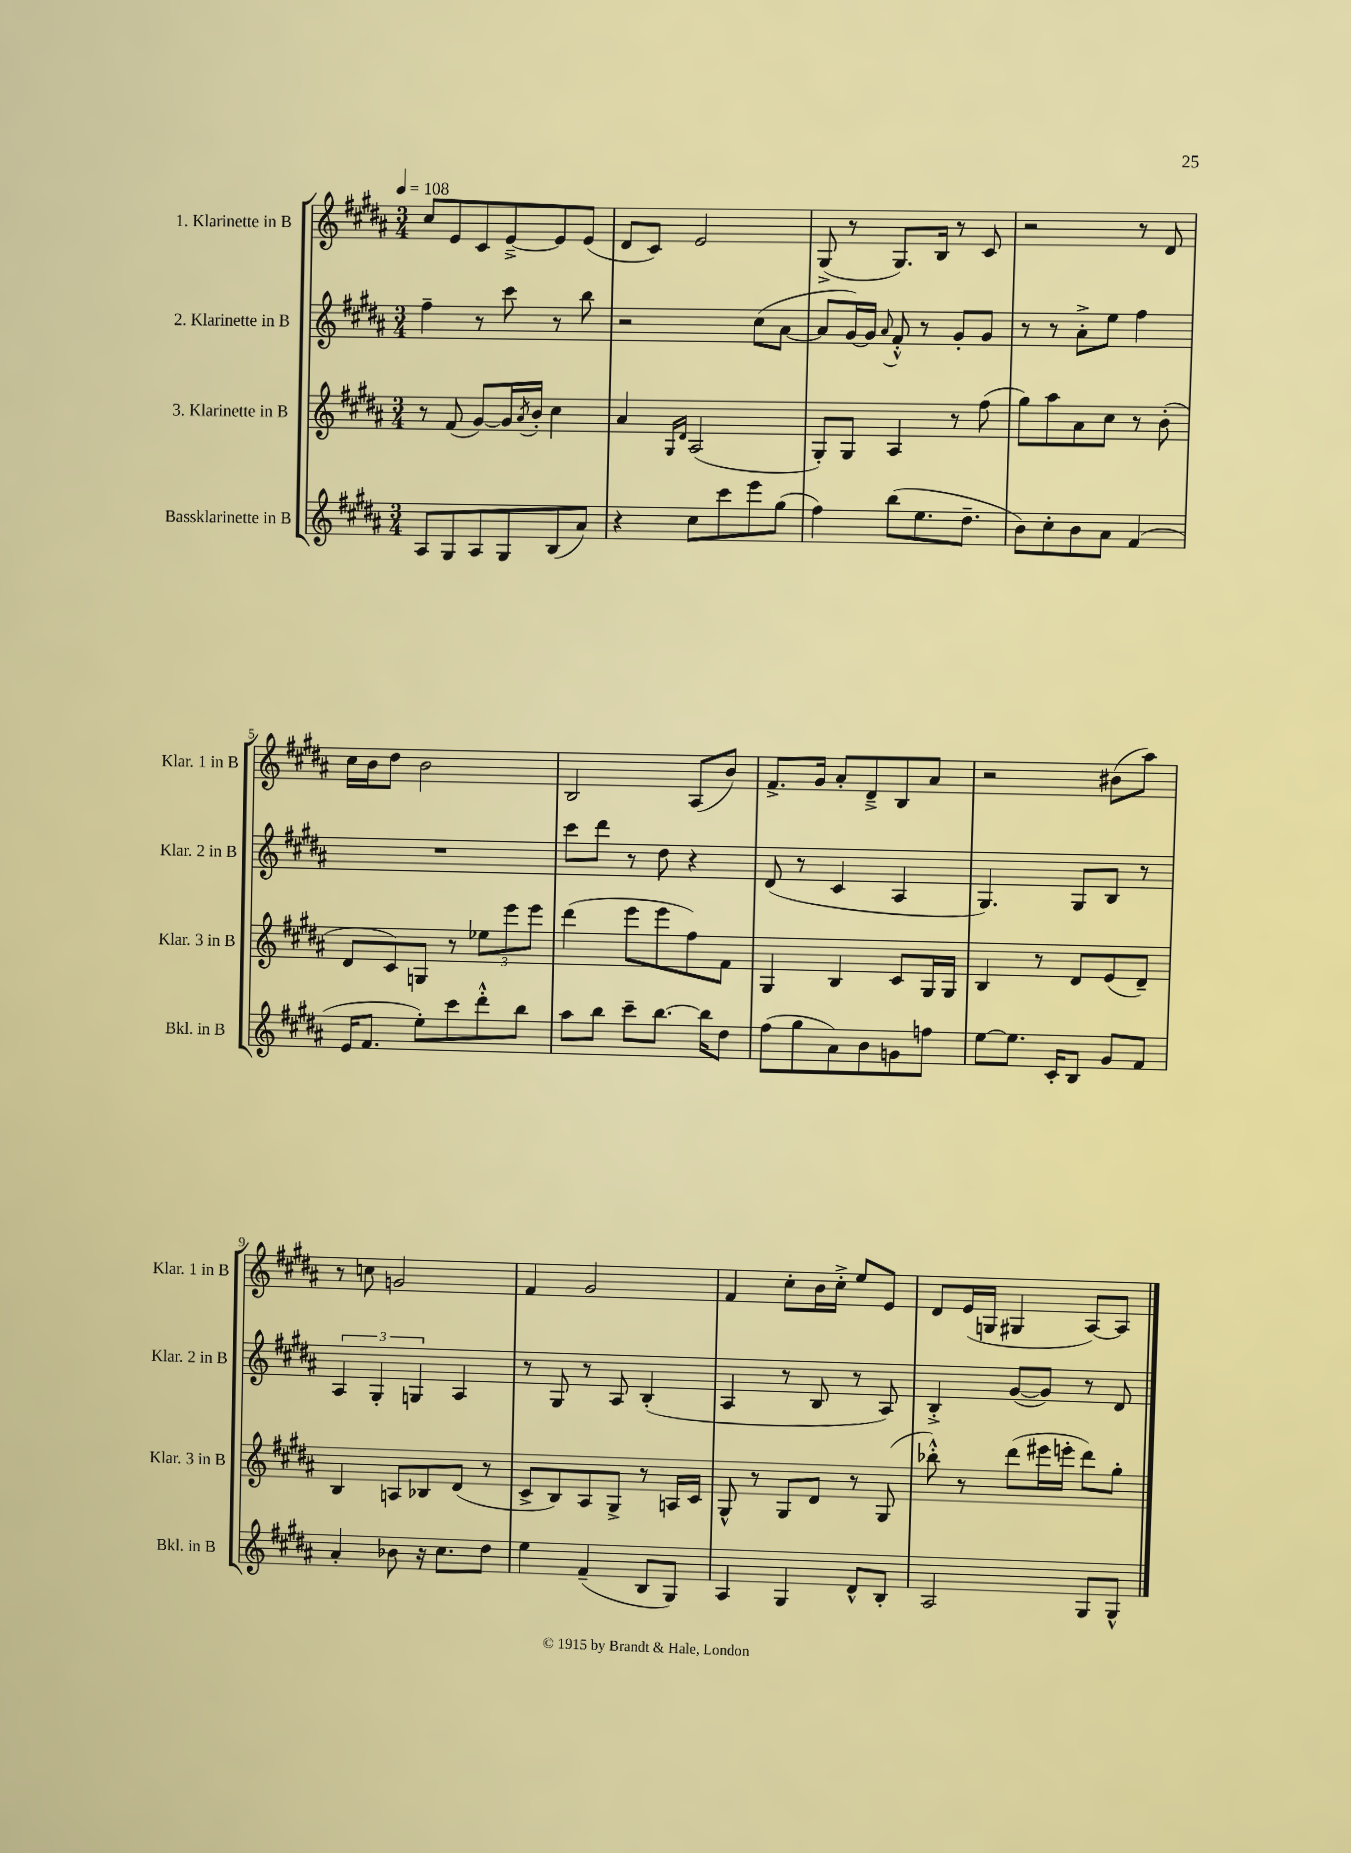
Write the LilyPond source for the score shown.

<<
\new StaffGroup <<
\new Staff = "s0" \with { instrumentName = "1. Klarinette in B" shortInstrumentName = "Klar. 1 in B" } {
    \clef treble \key b \major \numericTimeSignature \time 3/4 \tempo 4 = 108
    cis''8 e'8 cis'8 e'8~---> e'8 e'8( |
    dis'8 cis'8) e'2 |
    gis8->( r8 gis8.) b16 r8 cis'8 |
    r2 r8 dis'8 |
    cis''16 b'16 dis''8 b'2 |
    b2 ais8( b'8) |
    fis'8.-> gis'16 ais'8-. dis'8---> b8 ais'8 |
    r2 bis'8( ais''8) |
    r8 c''8 g'2 |
    fis'4 gis'2 |
    fis'4 cis''8-. b'16 cis''16-.-> e''8 e'8 |
    dis'8 e'16( g16 gis4 ais8~) ais8 \bar "|." |
}
\new Staff = "s1" \with { instrumentName = "2. Klarinette in B" shortInstrumentName = "Klar. 2 in B" } {
    \clef treble \key b \major \numericTimeSignature \time 3/4
    fis''4-- r8 cis'''8 r8 b''8 |
    r2 cis''8( ais'8~ |
    ais'8 gis'16~) gis'16 \appoggiatura { ais'8 } fis'8-.-^ r8 gis'8-. gis'8 |
    r8 r8 ais'8-.-> e''8 fis''4 |
    R2. |
    cis'''8 dis'''8 r8 dis''8 r4 |
    dis'8( r8 cis'4 ais4 |
    gis4.) gis8 b8 r8 |
    \tuplet 3/2 { ais4 gis4-. g4 } ais4 |
    r8 gis8 r8 ais8 b4-.( |
    ais4 r8 b8 r8 ais8) |
    b4-.-> gis'8~( gis'8) r8 dis'8 \bar "|." |
}
\new Staff = "s2" \with { instrumentName = "3. Klarinette in B" shortInstrumentName = "Klar. 3 in B" } {
    \clef treble \key b \major \numericTimeSignature \time 3/4
    r8 fis'8( gis'8~) gis'16 \acciaccatura { ais'8 } b'16-. cis''4 |
    ais'4 \grace { gis16 dis'16 } ais2( |
    gis8-.) gis8 ais4 r8 fis''8( |
    gis''8) ais''8 ais'8 cis''8 r8 b'8-.( |
    dis'8 cis'8) g8 r8 \tuplet 3/2 { ees''8 e'''8 e'''8 } |
    dis'''4( e'''8 e'''8 fis''8) fis'8 |
    gis4 b4 cis'8 gis16 gis16 |
    b4 r8 dis'8 e'8( dis'8--) |
    b4 a8 bes8 dis'8( r8 |
    cis'8-> b8) ais8 gis8-> r8 a16 cis'16 |
    gis8-^ r8 gis8 dis'8 r8 gis8( |
    bes''8-.-^) r8 dis'''8( eis'''16 e'''16-. dis'''8) gis''8-. \bar "|." |
}
\new Staff = "s3" \with { instrumentName = "Bassklarinette in B" shortInstrumentName = "Bkl. in B" } {
    \clef treble \key b \major \numericTimeSignature \time 3/4
    ais8 gis8 ais8 gis8 b8( ais'8) |
    r4 cis''8 cis'''8 e'''8 gis''8( |
    fis''4) b''8( e''8. dis''8.-- |
    b'8) cis''8-. b'8 ais'8 fis'4( |
    e'16 fis'8. e''8-.) cis'''8 dis'''8-.-^ b''8 |
    ais''8 b''8 cis'''8-- b''8.~ b''16 dis''8 |
    fis''8( gis''8 ais'8) b'8 g'8 f''8 |
    e''8~ e''8. cis'16-. b8 gis'8 fis'8 |
    ais'4-. bes'8 r16 cis''8. dis''8 |
    e''4 fis'4--( b8 gis8) |
    ais4 gis4 dis'8-^ b8-. |
    ais2 gis8 gis8-^ \bar "|." |
}
>>
>>
